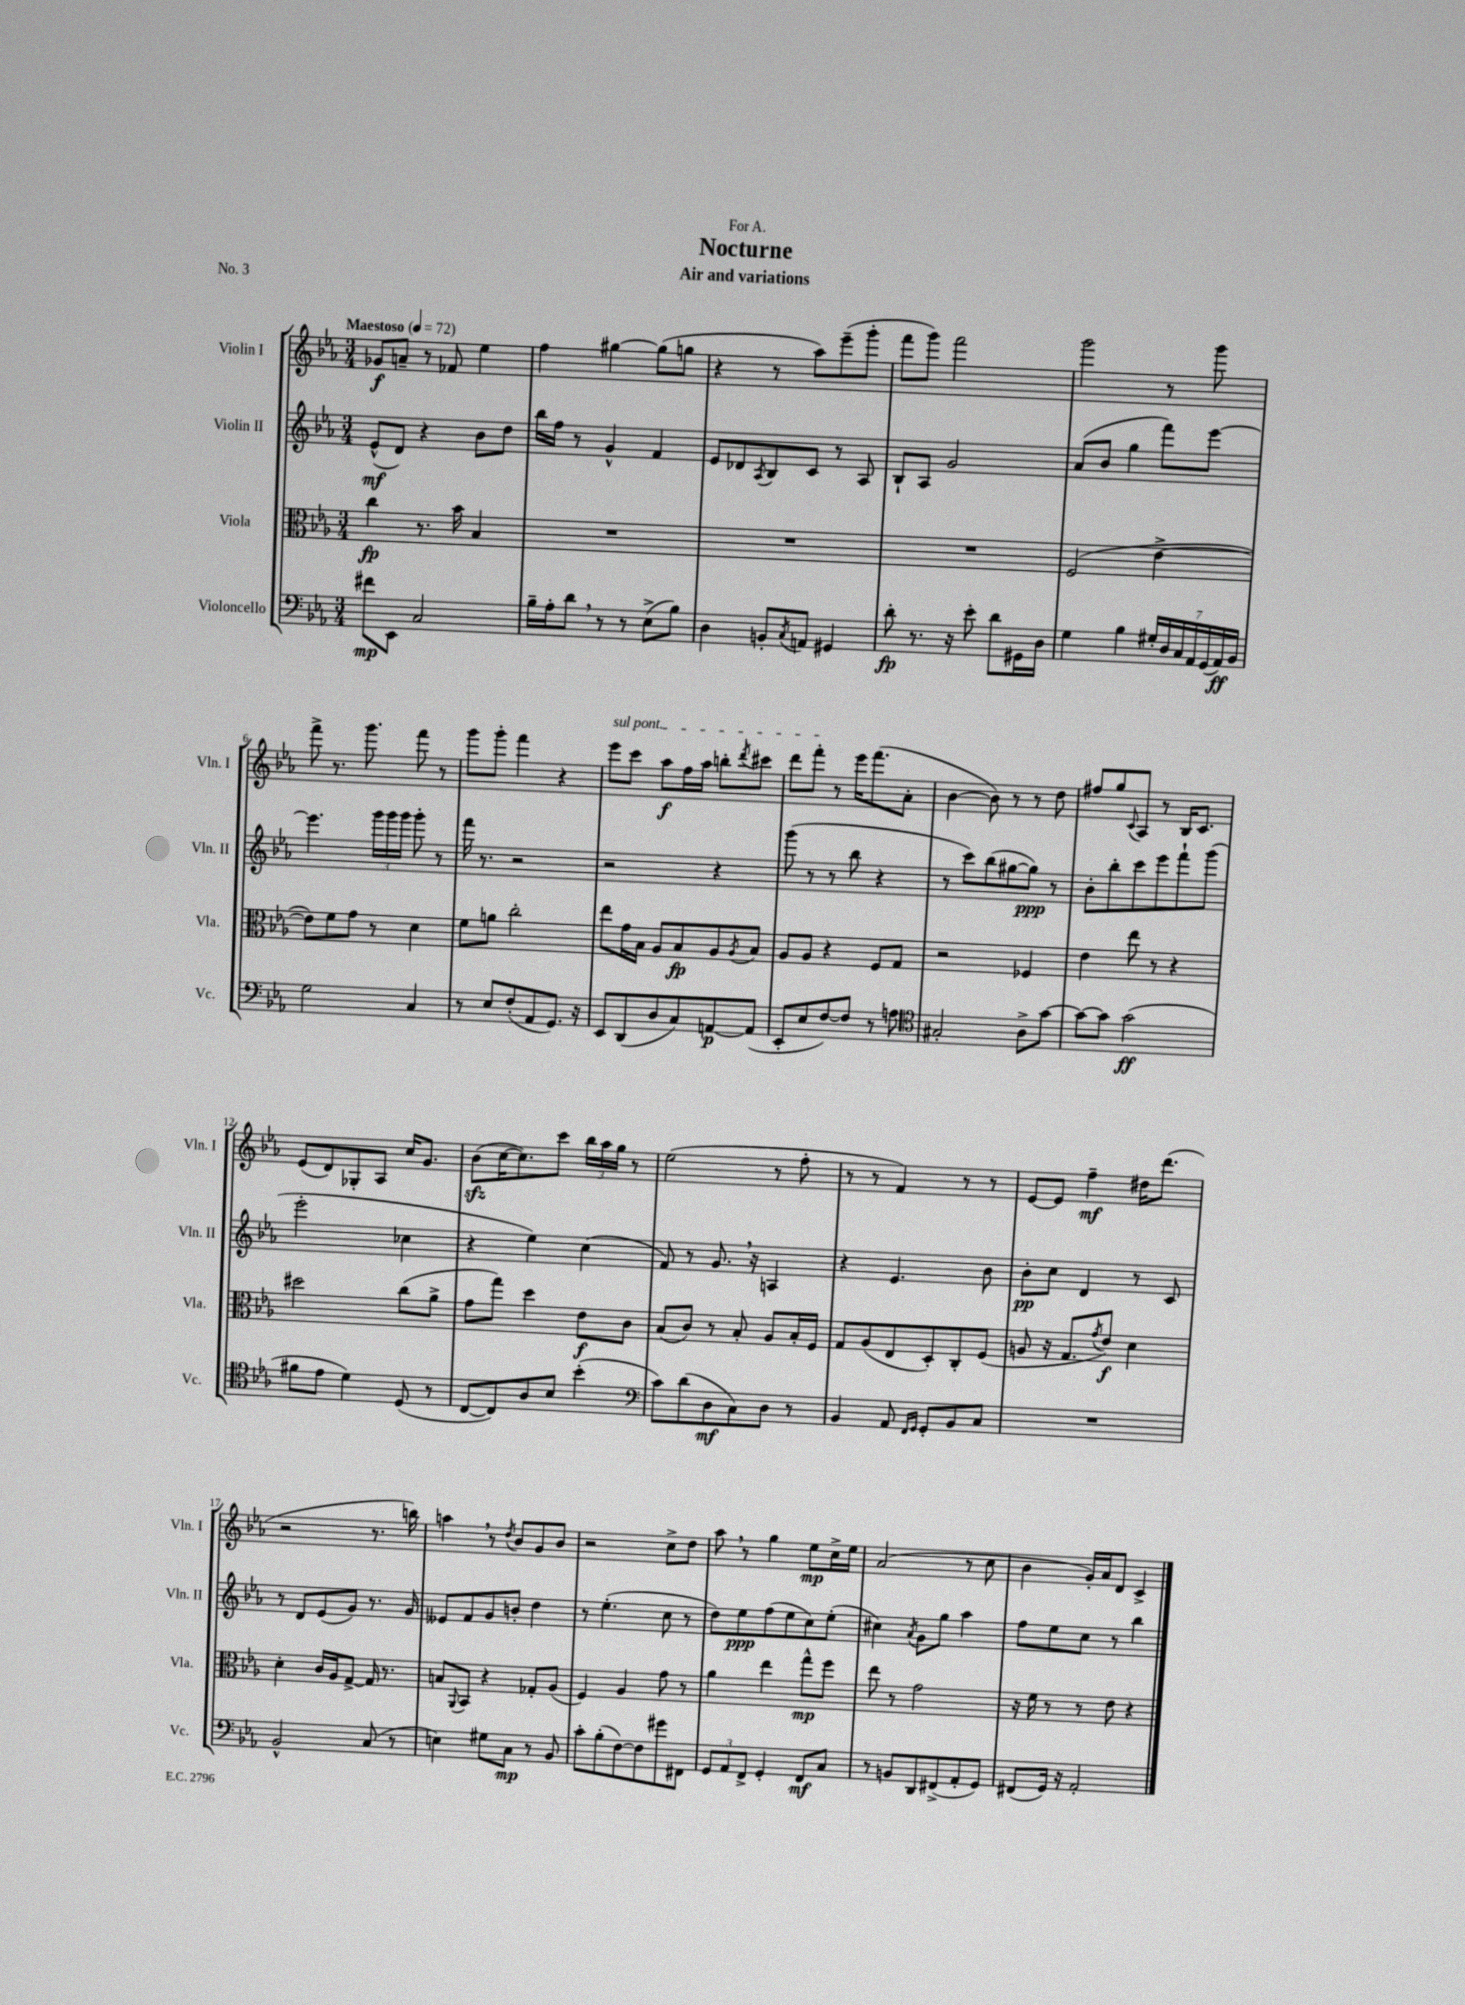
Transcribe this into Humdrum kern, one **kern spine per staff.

**kern	**kern	**kern	**kern
*staff4	*staff3	*staff2	*staff1
*clefF4	*clefC3	*clefG2	*clefG2
*k[b-e-a-]	*k[b-e-a-]	*k[b-e-a-]	*k[b-e-a-]
*M3/4	*M3/4	*M3/4	*M3/4
*MM72	*MM72	*MM72	*MM72
8f#	4cc	(8e-^^	8g-
8EE-	.	8d)	8a~
2C	8.r	4r	8r
.	.	.	8f-
.	16b-	.	.
.	4B-	8b-	4ee-
.	.	8dd	.
=	=	=	=
16B-~	2.r	16bb-	4ff
16A-'	.	16ff	.
8d	.	8r	.
8r	.	4g^^	[4gg#
8r	.	.	.
(8E-^	.	4f	(8gg#]
8B-)	.	.	8gg
=	=	=	=
4D	2.r	8e-	4r
.	.	8d-	.
.	.	8qA-	.
8BB'	.	8B-	8r
8qC	.	.	.
8AA	.	8c	8aa-)
4GG#	.	8r	(8eee-~
.	.	8A-	8ggg'
=	=	=	=
8d'	2.r	8B-`	8fff
8.r	.	8A-	8ggg)
.	.	2g	2fff
16r	.	.	.
8e-'	.	.	.
8d	.	.	.
16GG#	.	.	.
16D	.	.	.
=	=	=	=
4G	(2F	(8a-	2ggg
.	.	8b-	.
4B-	.	4gg	.
28G#'	[4e-^	8fff)	8r
28D	.	.	.
28C	.	.	.
28AA-	.	.	.
.	.	[8eee-	8ggg
(28GG	.	.	.
28AA-)	.	.	.
28BB-	.	.	.
=	=	=	=
2G	8e-])	4.eee-]	8fff^
.	8f	.	8.r
.	8g	.	.
.	.	.	8.ggg
.	8r	24ggg	.
.	.	24ggg	.
.	.	24ggg	.
4C	4d	8ggg'	8fff
.	.	8r	8r
=	=	=	=
8r	8f	16fff	8ggg
.	.	8.r	.
8E-	8a	.	8ggg'
(8F'	2cc'	2r	4fff
8AA-	.	.	.
8.GG)	.	.	4r
16r	.	.	.
=	=	=	=
8EE-	8ee-	2r	8eee-
(8DD	16g	.	8ccc
.	16B-	.	.
8D	8A-	.	8aa-
8C)	8B-	.	16ff
.	.	.	16aa-
[8AA	8A-	4r	8bb'
.	8qA-	.	8qddd
(8AA]	8B-	.	8ccc#
=	=	=	=
8EE-'	8A-	(8ggg	8ddd
8E-	8A-	8r	8fff'
[8F)	4r	8r	8r
8F]	.	8bb-	16eee-
.	.	.	(8.fff
8r	8F	4r	.
8A	8G	.	8a-'
=	=	=	=
*clefC4	*	*	*
2G#'	2r	8r	[4b-
.	.	8ccc)	.
.	.	(8bb-	8b-])
.	.	[8gg#	8r
8A-^	4F-	8gg#])	8r
[8g	.	8r	8dd
=	=	=	=
8g_	4e-	8b-'	8ff#
8g]	.	8bb-'	8gg
.	.	.	8qqc
(2g	8ee-	8ccc	8A-
.	8r	8eee-	8r
.	4r	8fff`	16B-
.	.	.	8.c
.	.	(8ggg	.
=	=	=	=
8f#	2dd#	2eee-'	(8e-
8e-	.	.	8d)
4d)	.	.	8G-'
.	.	.	8A-
(8D	(8cc	4cc-	16cc
.	.	.	8.g
8r	8a-^	.	.
=	=	=	=
[8C	8g	4r	(8b-
8C])	8gg)	.	[16cc
.	.	.	8.cc])
8A-	4dd	4ee-)	.
8B-	.	.	8ccc
(4b-'	8e-	(4cc	24bb-
.	.	.	24aa-
.	.	.	24gg
.	8c	.	8r
=	=	=	=
*clefF4	*	*	*
8c)	(8B-	8f)	(2ee-
(8d	8c)	8r	.
8D	8r	8.g	.
8C)	8B-'	.	.
.	.	16r	.
8D	8A-	4A	8r
8r	16B-'	.	8ff'
.	16F	.	.
=	=	=	=
4BB-	8G	4r	8r
.	(8A-	.	8r
8AA-	8E-	4.e-	4f)
16qqFF	.	.	.
16qqGG	.	.	.
8GG'	8D')	.	.
8BB-	8C'	.	8r
8C	(8F	8b-	8r
=	=	=	=
2.r	8A	8b-'	[8e-
.	16r	8cc	8e-]
.	8.G	.	.
.	.	4d	4ff~
.	8qg	.	.
.	8e-)	.	.
.	4d	8r	16dd#
.	.	.	(8.ddd
.	.	8c	.
=	=	=	=
2BB-^^	4d'	8r	2r
.	.	8d	.
.	16c	(8e-	.
.	16A-	.	.
.	[8G^	8g)	.
(8C	16G]	8.r	8.r
.	8.r	.	.
8r	.	.	.
.	.	16g	16bb)
=	=	=	=
4E)	8B	8e--	4aa
.	8qqAA-	.	.
.	8BB-	8f	.
8G#	4r	8g	8r
.	.	.	8qdd
8C	.	8b'	8b-
8r	8G-'	4dd	8g
8BB-	(8A-	.	8b-
=	=	=	=
8c'	4F)	8r	2r
(8B-'	.	(4.ee-'	.
[8F)	4A-	.	.
8F]	.	.	.
8g#	8g	8cc	8cc^
8FF#	8r	8r	8dd
=	=	=	=
12GG	4a-	8dd)	8aa-
12AA-	.	.	.
.	.	8ee-	8r
12FF^	.	.	.
4GG'	4ee-	(8ff	4gg
.	.	8ee-	.
8FF	8gg^^	8cc)	8ee-
8C	8ff	(8ee-'	16cc^
.	.	.	16ee-
=	=	=	=
8r	8ee-	4cc#)	(2a-
8BB	8r	.	.
.	.	8qa-	.
8DD	2g	8g	.
(8FF#^	.	8gg	.
8AA-'	.	4aa-	8r
8GG)	.	.	8cc
=	=	=	=
(8FF#	16r	8ff	4b-
.	16f	.	.
16GG)	8r	8ee-	.
16r	.	.	.
2AA-'	8r	8cc	16g')
.	.	.	16a-
.	8e-	8r	8d
.	4r	4bb-	4c^
==	==	==	==
*-	*-	*-	*-
